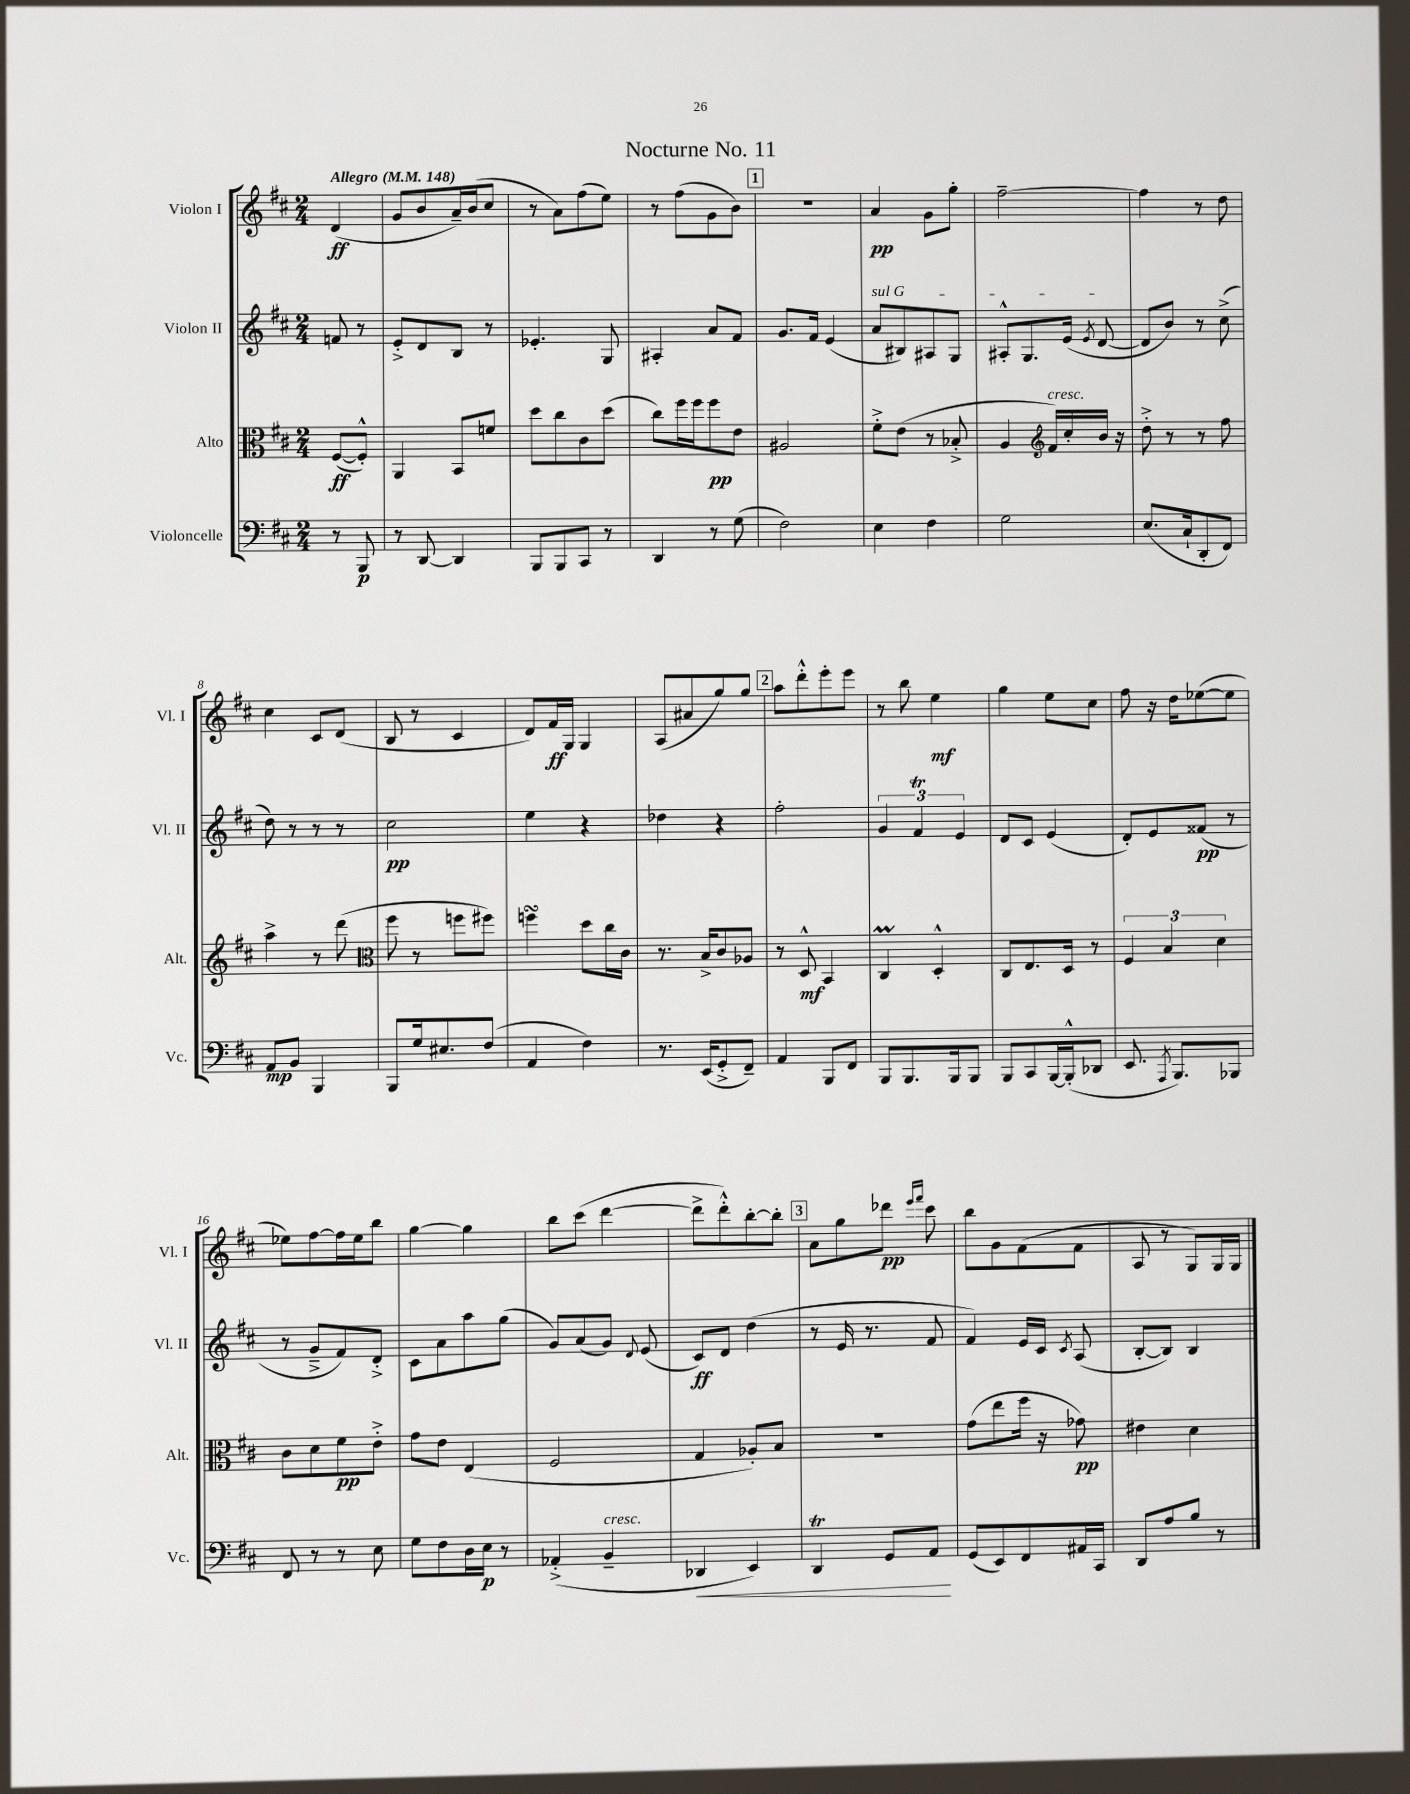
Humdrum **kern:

**kern	**dynam	**kern	**dynam	**kern	**dynam	**kern	**dynam
*part4	*part4	*part3	*part3	*part2	*part2	*part1	*part1
*staff4	*staff4	*staff3	*staff3	*staff2	*staff2	*staff1	*staff1
*I"Violoncelle	*	*I"Alto	*	*I"Violon II	*	*I"Violon I	*
*I'Vc.	*	*I'Alt.	*	*I'Vl. II	*	*I'Vl. I	*
*clefF4	*	*clefC3	*	*clefG2	*	*clefG2	*
*k[f#c#]	*	*k[f#c#]	*	*k[f#c#]	*	*k[f#c#]	*
*M2/4	*	*M2/4	*	*M2/4	*	*M2/4	*
*MM148	*	*MM148	*	*MM148	*	*MM148	*
=	=	=	=	=	=	=	=
!	!	!	!	!	!	!LO:TX:a:B:t=Allegro	!
8r	.	([8F#/L	ff	8fn/	.	(4d/	ff
8BBB/	p	8F#'^^/J])	.	8r	.	.	.
=1	=1	=1	=1	=1	=1	=1	=1
8r	.	4AA/	.	8e'^/L	.	8g/L	.
[8DD/	.	.	.	8d/	.	8b/	.
4DD/]	.	8BB/L	.	8B/J	.	16a~/L)	.
.	.	.	.	.	.	(16b/J	.
.	.	8fn/J	.	8r	.	8cc#/J	.
=2	=2	=2	=2	=2	=2	=2	=2
8BBB/L	.	8dd\L	.	4.e-X'/	.	8r	.
8BBB/	.	8cc#\	.	.	.	8a\L)	.
8CC#/J	.	8c#\	.	.	.	(8ff#\	.
8r	.	(8dd\J	.	8G/	.	8ee\J)	.
=3	=3	=3	=3	=3	=3	=3	=3
4DD/	.	8cc#\L)	.	4A#X'/	.	8r	.
.	.	16ff#\L	.	.	.	(8ff#\L	.
.	.	16ff#\J	.	.	.	.	.
8r	.	8ff#\	pp	8a/L	.	8g\	.
(8G\	.	8e\J	.	8f#/J	.	8b\J)	.
!!LO:REH:place=s1:t=1
=4	=4	=4	=4	=4	=4	=4	=4
2F#\)	.	2A#X/	.	8.g/L	.	2r	.
.	.	.	.	16f#/Jk	.	.	.
.	.	.	.	(4e/	.	.	.
=5	=5	=5	=5	=5	=5	=5	=5
!	!	!	!	!LO:TX:a:i:t=sul G	!	!	!
4E\	.	8f#'^\L	.	8a/L	.	4a/	pp
.	.	(8e\J	.	8B#X/)	.	.	.
4F#\	.	8r	.	8A#X/	.	8g\L	.
.	.	8B-X'^/	.	8G/J	.	8gg'\J	.
=6	=6	=6	=6	=6	=6	=6	=6
2G\	.	4A/	.	8A#X'^^/L	.	[2ff#~\	.
.	.	.	.	8.G/	.	.	.
*	*	*clefG2	*	*	*	*	*
!	!	!LO:TX:a:i:t=cresc.	!	!	!	!	!
.	.	16f#/LL)	.	.	.	.	.
.	.	16cc#'/	.	(16e/Jk	.	.	.
.	.	.	.	8qe/	.	.	.
.	.	16b/JJ	.	[8d/	.	.	.
.	.	16r	.	.	.	.	.
=7	=7	=7	=7	=7	=7	=7	=7
(8.E/L	.	8dd'^\	.	8d/L]	.	4ff#\]	.
.	.	8r	.	8b/J)	.	.	.
16C#`/k	.	.	.	.	.	.	.
8DD'/	.	8r	.	8r	.	8r	.
8FF#/J)	.	8ff#\	.	(8cc#^\	.	8dd\	.
!!LO:LB:g=z
=8	=8	=8	=8	=8	=8	=8	=8
8AA/L	mp	4aa^\	.	8dd\)	.	4cc#\	.
8BB/J	.	.	.	8r	.	.	.
4BBB/	.	8r	.	8r	.	8c#/L	.
.	.	(8ddd\	.	8r	.	(8d/J	.
=9	=9	=9	=9	=9	=9	=9	=9
*	*	*clefC3	*	*	*	*	*
8BBB/L	.	8ff#\	.	2cc#\	pp	8B/	.
16G/k	.	8r	.	.	.	8r	.
8.E#X/	.	.	.	.	.	.	.
.	.	8ffn\L	.	.	.	4c#/	.
(8F#/J	.	8ff#X\J)	.	.	.	.	.
=10	=10	=10	=10	=10	=10	=10	=10
4AA/	.	4ffnsSSs\	.	4ee\	.	8d/L)	.
.	.	.	.	.	.	16f#/L	ff
.	.	.	.	.	.	16G/JJ	.
4F#\)	.	8dd\L	.	4r	.	4G/	.
.	.	16cc#\L	.	.	.	.	.
.	.	16c#\JJ	.	.	.	.	.
=11	=11	=11	=11	=11	=11	=11	=11
8.r	.	8.r	.	4dd-X\	.	(8A/L	.
.	.	.	.	.	.	8a#X/	.
(16EE/KL	.	16B^/KL	.	.	.	.	.
8GG'^/	.	8c#/	.	4r	.	8gg/)	.
8FF#~/J)	.	8A-X/J	.	.	.	8gg/J	.
!!LO:REH:place=s1:t=2
=12	=12	=12	=12	=12	=12	=12	=12
4AA/	.	8r	.	2ff#'\	.	8aa\L	.
.	.	8D^^/	mf	.	.	8ddd'^^\	.
8BBB/L	.	4BB/	.	.	.	8eee'\	.
8FF#/J	.	.	.	.	.	8eee\J	.
=13	=13	=13	=13	=13	=13	=13	=13
8BBB/L	.	4C#m/	.	6g/	.	8r	.
8.BBB/	.	.	.	.	.	8bb\	.
.	.	.	.	6f#t/	.	.	.
.	.	4D'^^/	.	.	.	4ee\	mf
16BBB/k	.	.	.	.	.	.	.
.	.	.	.	6e/	.	.	.
8BBB/J	.	.	.	.	.	.	.
=14	=14	=14	=14	=14	=14	=14	=14
8BBB/L	.	8C#/L	.	8d/L	.	4gg\	.
8CC#/	.	8.E/	.	8c#/J	.	.	.
[16BBB/L	.	.	.	(4e/	.	8ee\L	.
(16BBB'^^/J]	.	16D/Jk	.	.	.	.	.
8DD-X/J	.	8r	.	.	.	8cc#\J	.
=15	=15	=15	=15	=15	=15	=15	=15
8.EE/	.	6F#/	.	8d'/L)	.	8ff#\	.
.	.	.	.	8e/	.	16r	.
.	.	6B/	.	.	.	.	.
8qAAA/	.	.	.	.	.	.	.
8.BBB/L)	.	.	.	.	.	16dd\KL	.
.	.	.	.	(8f##X/J	pp	([8ee-X\	.
.	.	6d\	.	.	.	.	.
8BBB-X/J	.	.	.	8r	.	8ee-\J]	.
!!LO:LB:g=z
=16	=16	=16	=16	=16	=16	=16	=16
8FF#/	.	8c#\L	.	8r	.	8ee-X\L)	.
8r	.	8d\	.	8g~^/L	.	[8ff#\	.
8r	.	8f#\	pp	8f#/)	.	16ff#\L]	.
.	.	.	.	.	.	16ee-\J	.
8E\	.	8e'^\J	.	8d'^/J	.	8bb\J	.
=17	=17	=17	=17	=17	=17	=17	=17
8G\L	.	8g\L	.	8c#\L	.	[4gg\	.
8F#\	.	8e\J	.	8a\	.	.	.
16D\L	.	(4E/	.	8aa\	.	4gg\]	.
16E\JJ	p	.	.	.	.	.	.
8r	.	.	.	(8gg\J	.	.	.
=18	=18	=18	=18	=18	=18	=18	=18
(4AA-X'^/	.	2F#/	.	8g/L)	.	8bb\L	.
.	.	.	.	(8a/	.	(8ccc#\J	.
!LO:TX:a:i:t=cresc.	!	!	!	!	!	!	!
4BB~/	.	.	.	8g/J)	.	[4ddd\	.
.	.	.	.	8qqd/	.	.	.
.	.	.	.	(8e/	.	.	.
=19	=19	=19	=19	=19	=19	=19	=19
!	!LO:HP:b	!	!	!	!	!	!
4DD-X/	<	4G/	.	8c#/L)	ff	8ddd^\L]	.
.	.	.	.	8d/J	.	8ddd'^^\)	.
4EE/)	.	8A-X'/L)	.	(4dd\	.	[8bb'\	.
.	.	8B/J	.	.	.	8bb'\J]	.
!!LO:REH:place=s1:t=3
=20	=20	=20	=20	=20	=20	=20	=20
4DDT/	.	2r	.	8r	.	8a\L	.
.	.	.	.	16e/	.	8gg\	.
.	.	.	.	8.r	.	.	.
8GG/L	.	.	.	.	.	8ddd-X\J	pp
.	.	.	.	.	.	16qqeee/LL	.
.	.	.	.	.	.	16qqfff#/JJ	.
8AA/J	.	.	.	8f#/	.	8ccc#\	.
.	[	.	.	.	.	.	.
=21	=21	=21	=21	=21	=21	=21	=21
(8GG/L	.	(8g\L	.	4f#/)	.	8bb\L	.
8EE/)	.	8ee\	.	.	.	8g\	.
8FF#/	.	16ff#\Jk	.	16e/LL	.	(8f#\	.
.	.	16r	.	16c#/JJ	.	.	.
.	.	.	.	8qc#/	.	.	.
16AA#X/L	.	8g-X\)	pp	(8A/	.	8f#\J	.
16CC#/JJ	.	.	.	.	.	.	.
=22	=22	=22	=22	=22	=22	=22	=22
8DD/L	.	4e#X\	.	[8B'/L	.	8A/	.
8A/	.	.	.	8B/J])	.	8r	.
8B/J	.	4d\	.	4B/	.	8G/L)	.
8r	.	.	.	.	.	16G/L	.
.	.	.	.	.	.	16G/JJ	.
==	==	==	==	==	==	==	==
*-	*-	*-	*-	*-	*-	*-	*-
